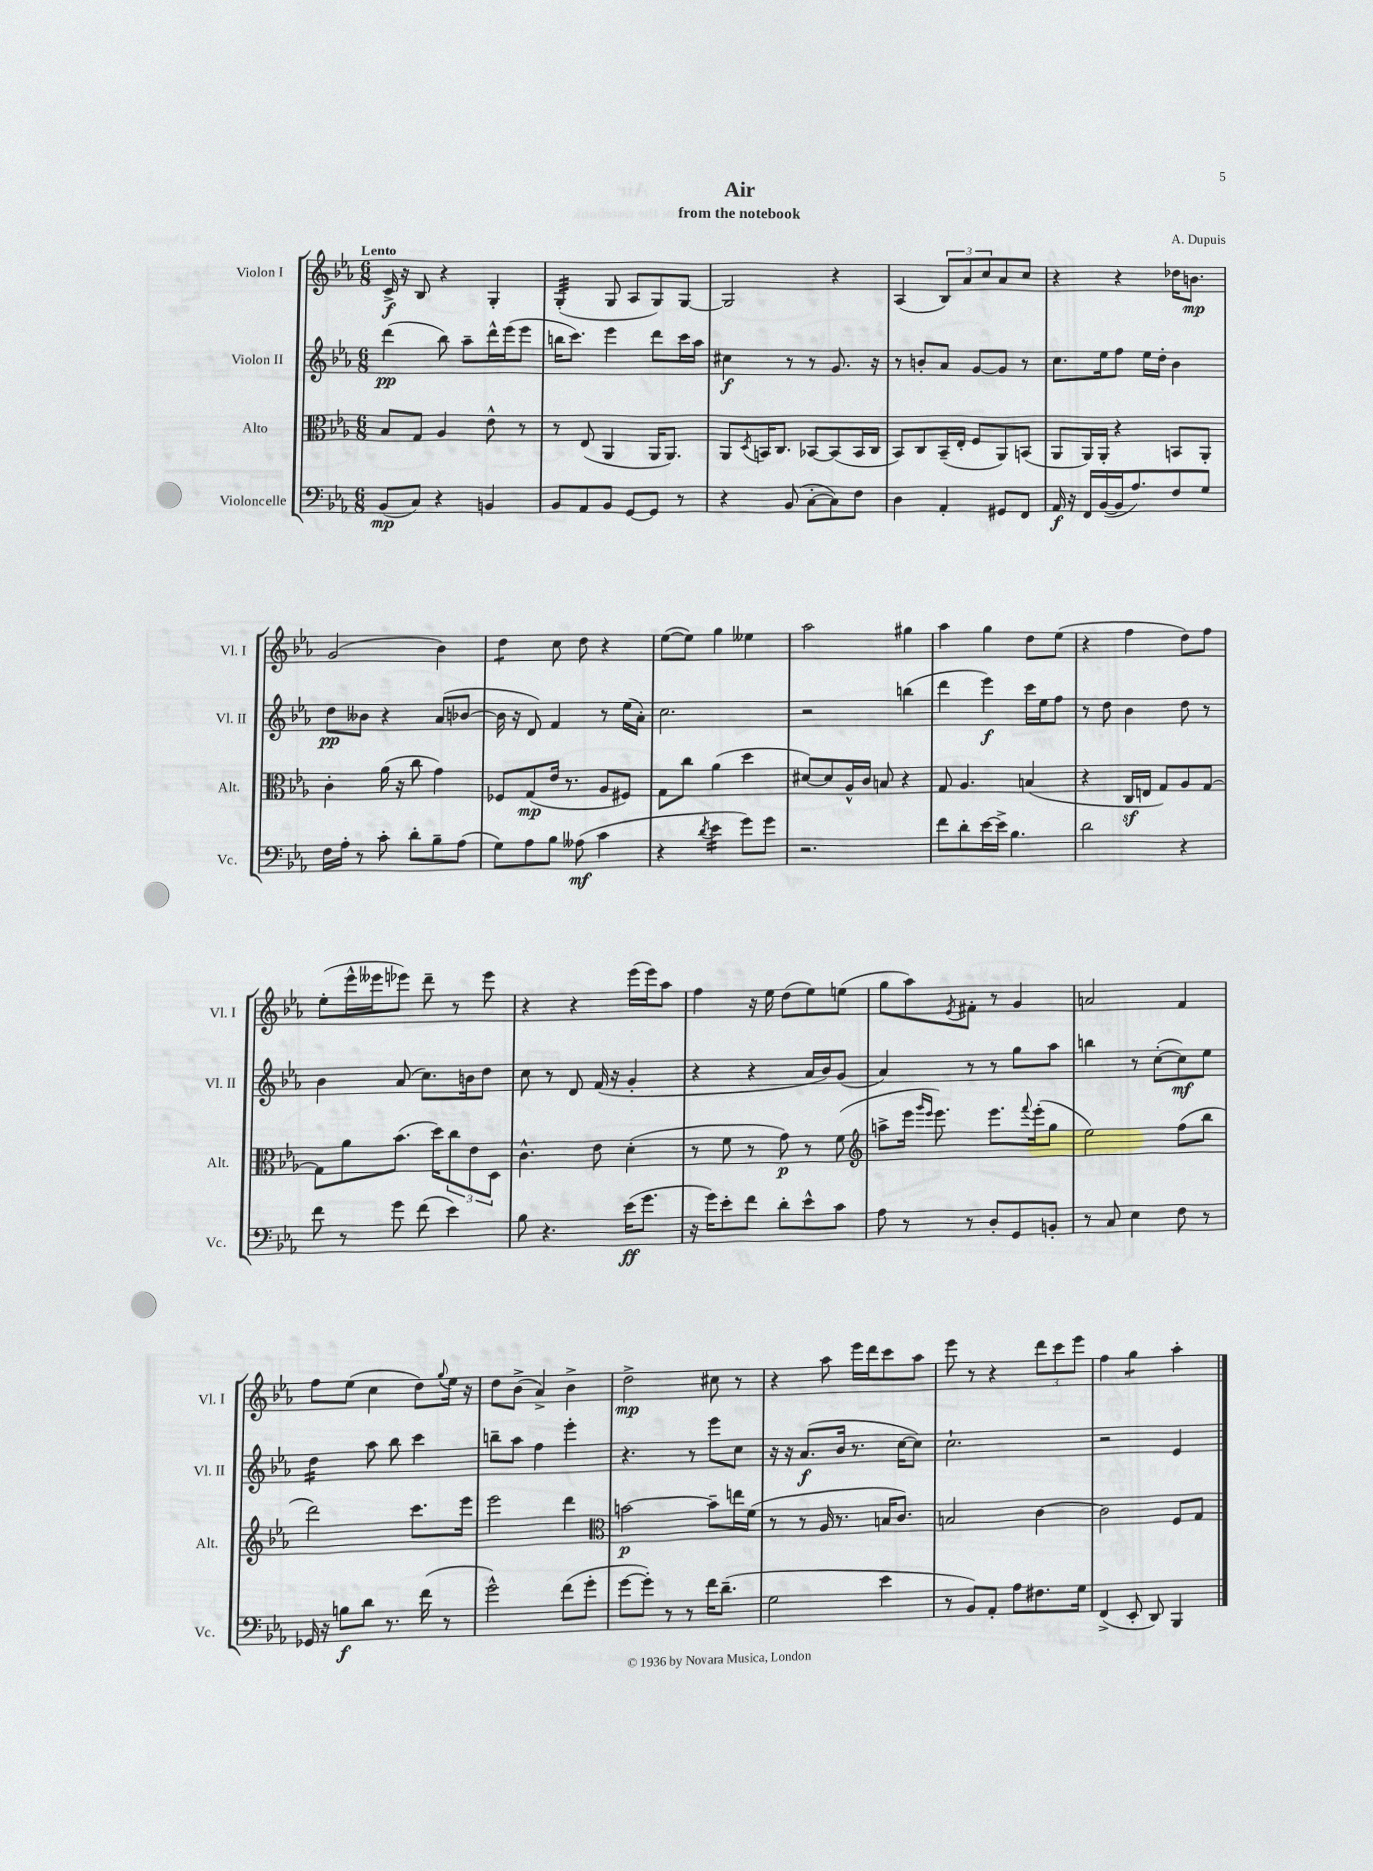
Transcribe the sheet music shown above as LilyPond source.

\header { title = "Air" composer = "A. Dupuis" subtitle = "from the notebook" }
<<
\new StaffGroup <<
\new Staff = "s0" \with { instrumentName = "Violon I" shortInstrumentName = "Vl. I" } {
    \clef treble \key ees \major \numericTimeSignature \time 6/8 \tempo "Lento"
    c'16->\f r16 bes8 r4 g4-. |
    g4:32-.( g8 aes8 g8) g8~ |
    g2 r4 |
    aes4( \tuplet 3/2 { bes8) aes'8 c''8 } aes'8 c''8 |
    r4 r4 des''16 b'8.\mp |
    g'2( bes'4) |
    d''4:8 c''8 d''8 r4 |
    ees''8~( ees''8) g''4 eeses''4 |
    aes''2 gis''4 |
    aes''4 g''4 d''8 ees''8( |
    r4 f''4 d''8) f''8 |
    ees''8-.( ees'''16-^ eeses'''16 ees'''8) d'''8-- r8 ees'''8 |
    r4 r4 ees'''16( ees'''16) aes''8 |
    f''4 r16 ees''16 d''8( ees''8) e''8( |
    g''8 aes''8) \acciaccatura { ees'8 } fis'8-. r8 g'4 |
    a'2 f'4 |
    f''8 ees''8( c''4 d''8) \appoggiatura { g''8 } ees''16 r16 |
    d''8 bes'8->( aes'4->) bes'4-> |
    d''2->\mp cis''8 r8 |
    r4 aes''8 ees'''16 d'''16 c'''8 aes''8 |
    ees'''8 r8 r4 \tuplet 3/2 { d'''8 c'''8 ees'''8 } |
    f''4 g''4:8 aes''4-. \bar "|." |
}
\new Staff = "s1" \with { instrumentName = "Violon II" shortInstrumentName = "Vl. II" } {
    \clef treble \key ees \major \numericTimeSignature \time 6/8
    d'''4\pp( bes''8) aes''8-- d'''16-^ ees'''16( ees'''8 |
    b''16 c'''8.) ees'''4 d'''8 c'''16 aes''16 |
    cis''4\f r8 r8 g'8. r16 |
    r8 b'8-. aes'8 g'8~ g'8 r8 |
    c''8. ees''16 f''8 ees''16 d''16-. bes'4 |
    d''8\pp beses'8 r4 aes'8( bes'8~ |
    bes'16 r16 d'8) f'4 r8 ees''16( aes'16-.) |
    c''2. |
    r2 b''4( |
    d'''4 ees'''4\f) c'''16 ees''16 f''8 |
    r8 d''8 bes'4 d''8 r8 |
    bes'4 aes'8( c''8.) b'16 d''8 |
    c''8 r8 d'8 f'16( r16 g'4-. |
    r4 r4 aes'16 bes'16) g'8( |
    aes'4) r8 r8 g''8 aes''8 |
    b''4 r8 c''8~-.( c''8\mf) ees''8 |
    d''4:16 aes''8 bes''8 c'''4 |
    b''8-- aes''8 f''4 ees'''4-. |
    r4. r8 ees'''8 c''8 |
    r16 r16 aes'8.\f( bes'16 r8. c''16~ c''8) |
    c''2.-! |
    r2 ees'4 \bar "|." |
}
\new Staff = "s2" \with { instrumentName = "Alto" shortInstrumentName = "Alt." } {
    \clef alto \key ees \major \numericTimeSignature \time 6/8
    bes8 g8 aes4 ees'8-^ r8 |
    r8 ees8( aes,4 aes,16 aes,8.) |
    aes,8 \acciaccatura { d8 } b,16 c8. bes,8~ bes,8( bes,16 c16 |
    bes,8) c8 bes,16--( ees16-. f8 aes,8) b,8( |
    aes,8 aes,16) aes,16-. r4 b,8 aes,8-. |
    c'4-. aes'16( r16 c''8 g'4) |
    fes8 g8\mp( ees'16 r8. aes8 fis8) |
    g8 c''8 aes'4( d''4 |
    dis'8~) dis'8 aes16-^ c'16 b8 r4 |
    g8 aes4. b4( |
    r4 c16\sf e16 g8) aes8 g8~ |
    g8 aes'8 bes'8.( d''16) \tuplet 3/2 { c''8 ees'8 d8 } |
    c'4.-^ ees'8 d'4-.( |
    r8 f'8 r8 g'8\p) r8 f'8( |
    \clef treble a''8-> ees'''16 \grace { g'''16 ees'''16 } ees'''8.) ees'''8. \appoggiatura { f'''8 } ees'''16-.( g''8 |
    ees''2) f''8( bes''8 |
    d'''2) c'''8. ees'''16 |
    ees'''2 d'''4 |
    \clef alto b'2~\p b'8-- e''16 f'16( |
    r8 r8 aes16 r8. b16 c'8.) |
    b2 c'4~ |
    c'2 f8 g8 \bar "|." |
}
\new Staff = "s3" \with { instrumentName = "Violoncelle" shortInstrumentName = "Vc." } {
    \clef bass \key ees \major \numericTimeSignature \time 6/8
    bes,8\mp( c8) r4 b,4 |
    bes,8 aes,8 bes,8 g,8~ g,8 r8 |
    r4 bes,8( c8~-. c8) f8 |
    d4 aes,4-. gis,8 f,8 |
    aes,16\f r16 f,16 bes,16~( bes,16 aes8.) f8 g8 |
    f16 aes16-. r8 c'8-. d'8-. bes8-- aes8( |
    g8) aes8 bes8 aeses8\mf( c'4 |
    r4 \acciaccatura { d'8 } ees'4:16 g'8) g'8 |
    r2. |
    f'8 d'8-. ees'16~ ees'16-> bes4. |
    d'2 r4 |
    f'8 r8 g'8 f'8( ees'4) |
    bes8 r4. ees'16\ff( g'8. |
    r16 g'16) ees'8-. f'8 d'8-. ees'8-^ c'8 |
    aes8 r8 r8 d8-. g,8 b,8-. |
    r8 c8 ees4 f8 r8 |
    ges,16 r16 b8\f d'8 r8. f'16( r8 |
    g'2-^) f'8( g'8-. |
    g'8~ g'8-.) r8 r8 f'16 d'8.--( |
    g2 ees'4 |
    r8 bes,8) aes,8-. aes8 fis8. g16 |
    f,4->( ees,8-. d,8) bes,,4 \bar "|." |
}
>>
>>
\layout { \context { \Score \remove "Bar_number_engraver" } }
